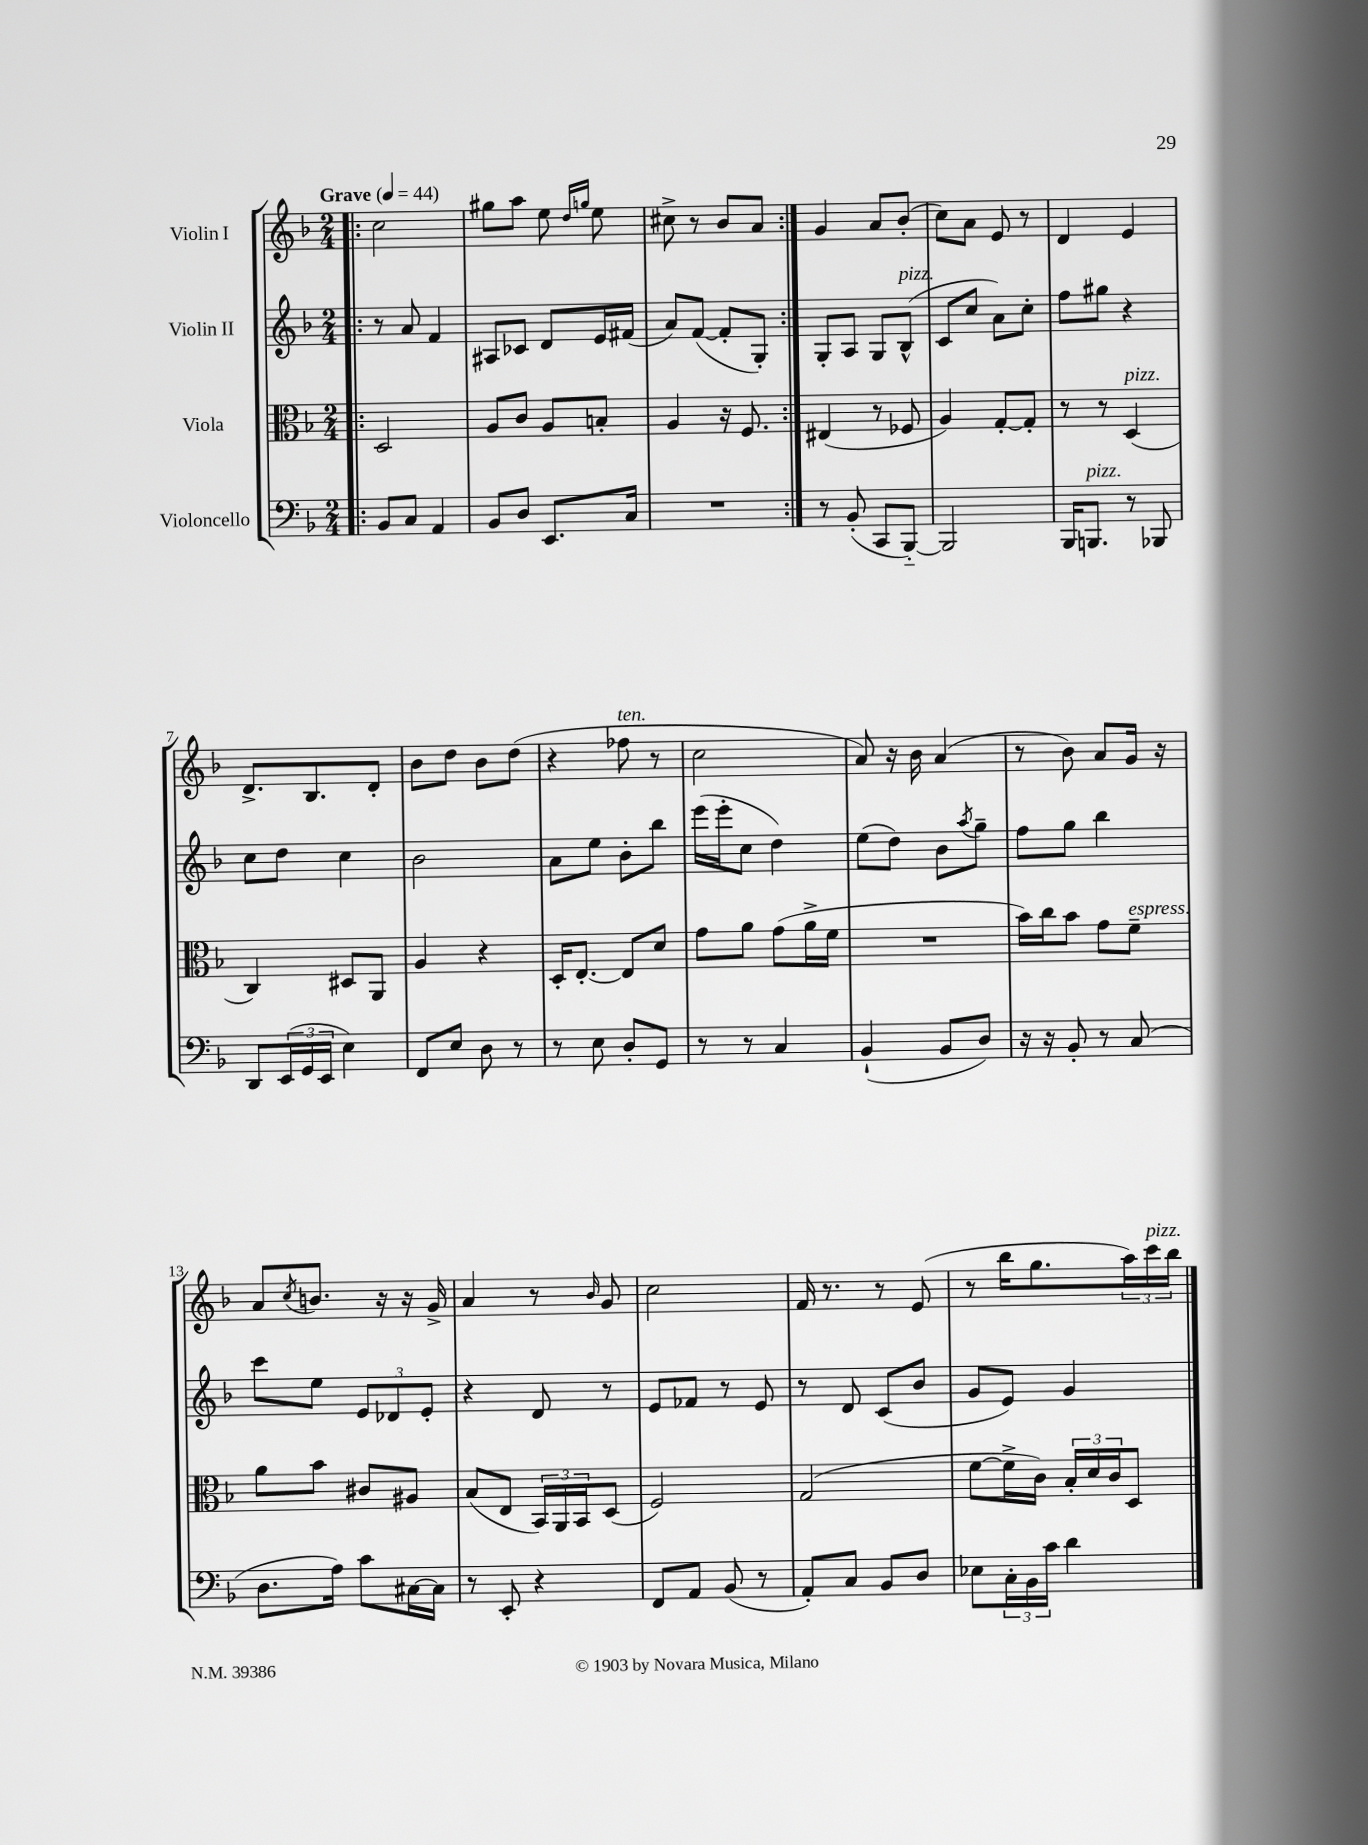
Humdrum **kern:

**kern	**kern	**kern	**kern
*staff4	*staff3	*staff2	*staff1
*clefF4	*clefC3	*clefG2	*clefG2
*k[b-]	*k[b-]	*k[b-]	*k[b-]
*M2/4	*M2/4	*M2/4	*M2/4
*MM44	*MM44	*MM44	*MM44
=!|:	=!|:	=!|:	=!|:
8BB-	2D	8r	2cc
8C	.	8a	.
4AA	.	4f	.
=	=	=	=
8BB-	8A	8A#	8gg#
8D	8c	8c-	8aa
8.EE	8A	8d	8ee
.	.	.	16qqdd
.	.	.	16qqgg
.	8B'	16e	8ee
16C	.	(16f#	.
=	=	=	=
2r	4A	8a)	8cc#^
.	.	([8f	8r
.	16r	8f']	8b-
.	8.F	.	.
.	.	8G')	8a
=:|!	=:|!	=:|!	=:|!
8r	(4E#	8G'	4g
(8BB-'	.	8A	.
8CC	8r	8G	8a
[8BBB-'~)	8F-	(8B-^^	(8b-'
=	=	=	=
2BBB-]	4A)	8c	8cc)
.	.	8cc	8a
.	[8G'	8a)	8e
.	8G']	8cc'	8r
=	=	=	=
16BBB-	8r	8ff	4d
8.BBB	.	.	.
.	8r	8gg#	.
8r	(4D	4r	4e
8BBB-	.	.	.
=	=	=	=
8DD	4C)	8cc	8.d^
(24EE	.	8dd	.
24GG	.	.	.
.	.	.	8.B-
24EE	.	.	.
4E)	8D#	4cc	.
.	8AA	.	8d'
=	=	=	=
8FF	4A	2b-	8b-
8E	.	.	8dd
8D	4r	.	8b-
8r	.	.	(8dd
=	=	=	=
8r	16D'	8a	4r
.	[8.E'	.	.
8E	.	8ee	.
8D'	8E]	8b-'	8ff-
8GG	8d	8bb-	8r
=	=	=	=
8r	8g	(16eee	2cc
.	.	16eee'	.
8r	8a	8cc	.
4C	(8g	4dd)	.
.	16a^	.	.
.	16f	.	.
=	=	=	=
(4BB-`	2r	(8ee	8a)
.	.	8dd)	16r
.	.	.	16b-
8BB-	.	8b-	(4a
.	.	8qaa	.
8D)	.	8gg~	.
=	=	=	=
16r	16b-)	8ff	8r
16r	16cc	.	.
8BB-'	8b-	8gg	8b-)
8r	8g	4bb-	8a
(8C	8f~	.	16g
.	.	.	16r
=	=	=	=
8.D	8a	8ccc	8a
.	.	.	8qcc
.	8b-	8ee	8.b
16A)	.	.	.
8c	8c#	12e	.
.	.	.	16r
.	.	12d-	.
[16C#	8A#	.	16r
.	.	12e'	.
16C#]	.	.	16g^
=	=	=	=
8r	(8B-	4r	4a
8EE'	8E	.	.
4r	24BB-)	8d	8r
.	24AA	.	.
.	24BB-	.	.
.	.	.	16qqb-
.	(8D	8r	8g
=	=	=	=
8FF	2F)	8e	2cc
8AA	.	8f-	.
(8BB-	.	8r	.
8r	.	8e	.
=	=	=	=
8AA')	(2G	8r	16f
.	.	.	8.r
8C	.	8d	.
8BB-	.	(8c	8r
8D	.	8b-	(8e
=	=	=	=
8E-	[8f	8g	8r
24C'	16f^]	8e)	16bb-
24BB-	.	.	.
.	16c)	.	8.gg
24c	.	.	.
4d	24B-'	4g	.
.	24d	.	.
.	24c	.	.
.	8D	.	24aa)
.	.	.	24ccc
.	.	.	24bb-
==	==	==	==
*-	*-	*-	*-
